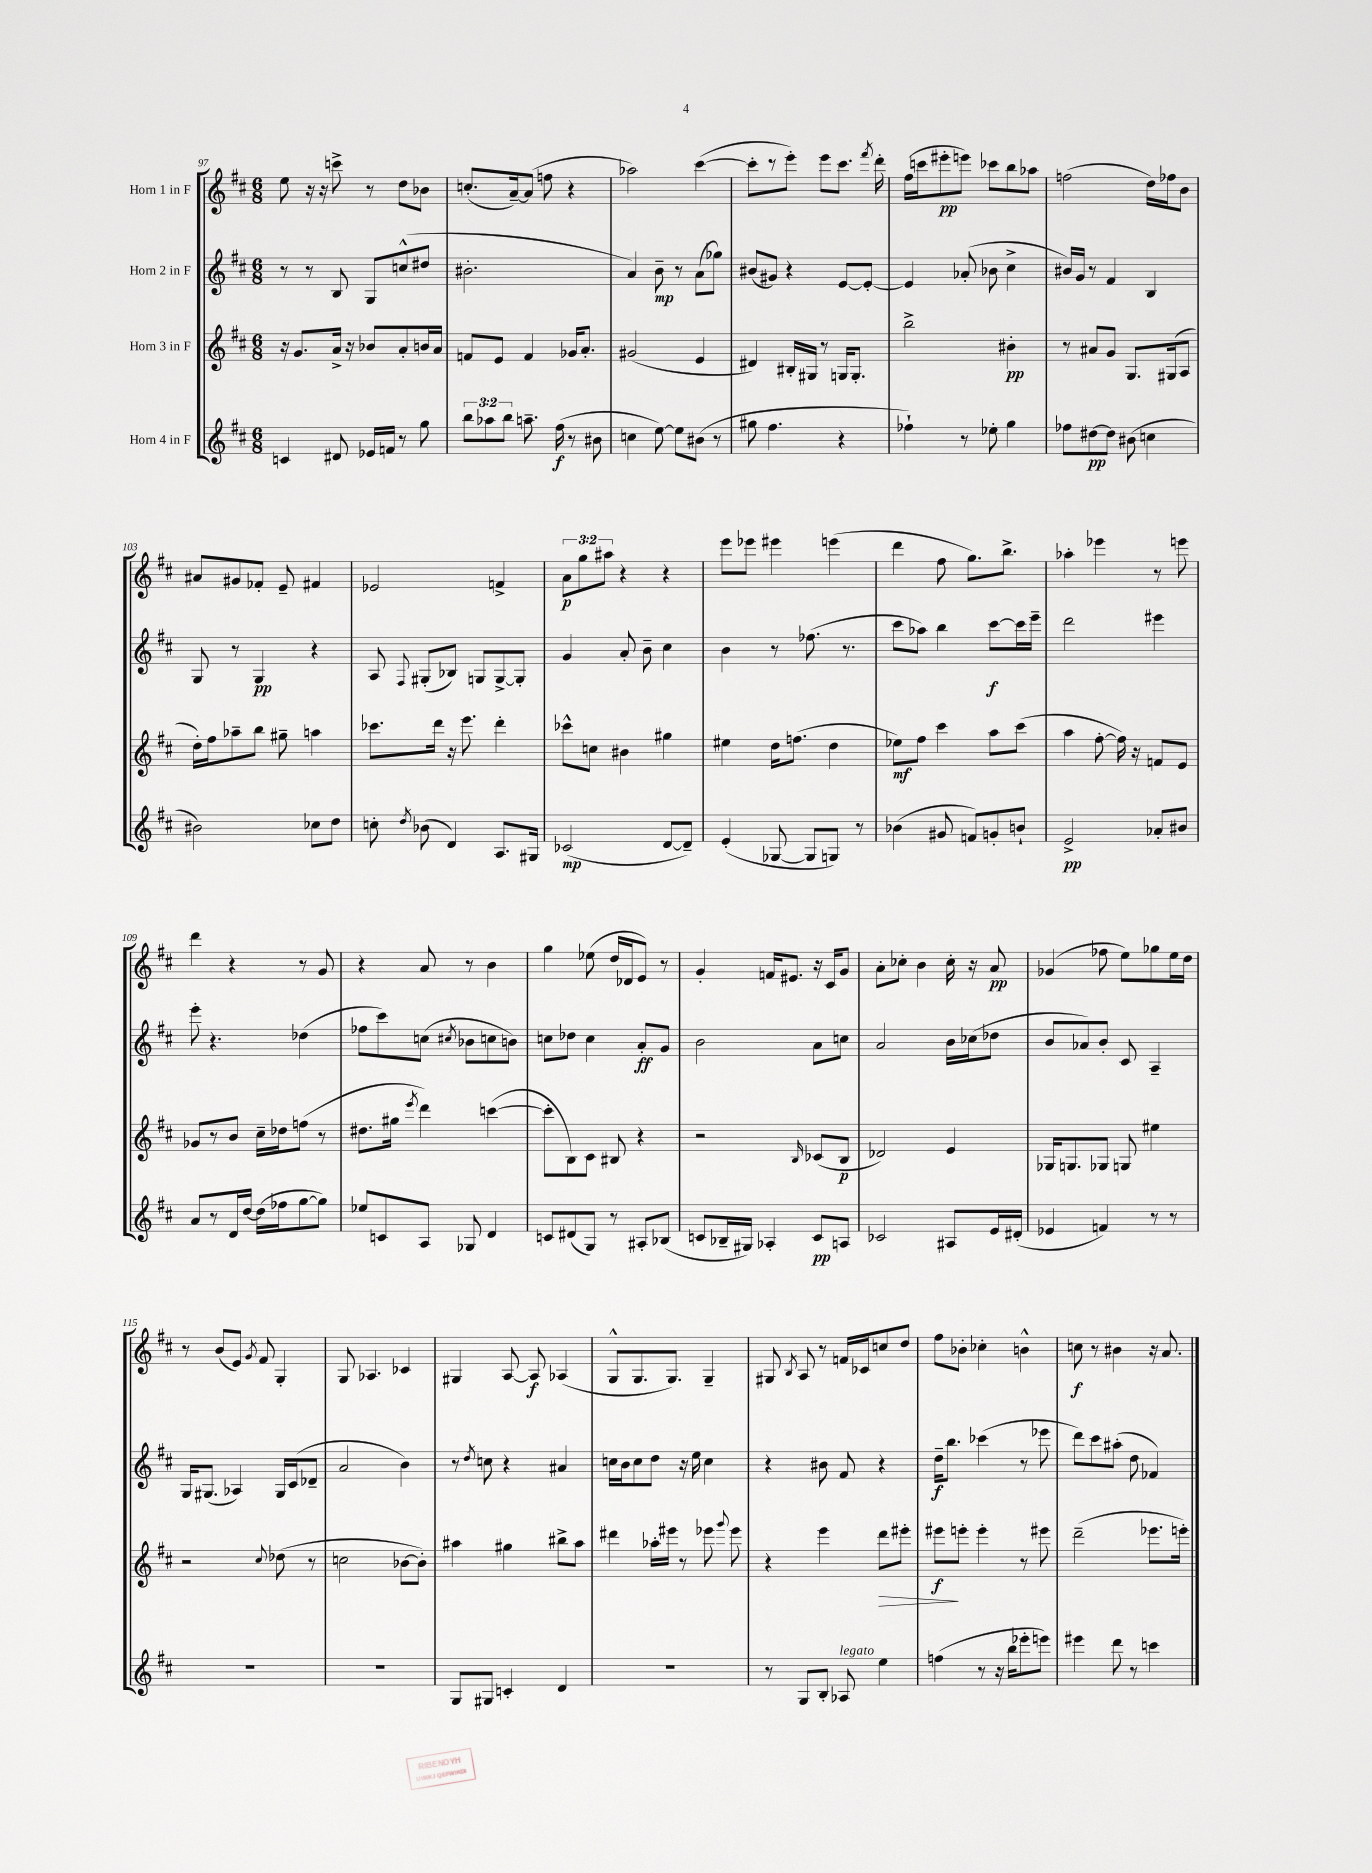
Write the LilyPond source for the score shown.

<<
\new StaffGroup <<
\new Staff = "s0" \with { instrumentName = "Horn 1 in F" } {
    \clef treble \key d \major \numericTimeSignature \time 6/8 \override Staff.TupletNumber.text = #tuplet-number::calc-fraction-text
    \autoBeamOff e''8 r16 r16 c'''8-> r8 d''8[ bes'8] |
    c''8.[-.( a'16~--) a'8]( f''8 r4 |
    aes''2) cis'''4~( |
    cis'''8[-. r8 e'''8]-.) e'''8[ cis'''8.] \acciaccatura { fis'''8 } d'''16-. |
    fis''16[( c'''16 eis'''8-.\pp e'''8]) ces'''8[ b''8 aes''8] |
    f''2( d''16[) fes''16 b'8] |
    ais'8[ gis'8 fes'8]-. e'8-- fis'4 |
    ees'2 f'4-> |
    \tuplet 3/2 { a'8[\p g''8 ais''8] } r4 r4 |
    e'''8[ ees'''8] eis'''4 e'''4( |
    d'''4 fis''8 g''8.[) b''8.]-> |
    aes''4-. ees'''4 r8 e'''8 |
    d'''4 r4 r8 g'8 |
    r4 a'8 r8 b'4 |
    g''4 ees''8( d''16[ des'16 e'8]) r8 |
    g'4-. f'16[ eis'8.] r16 cis'16[ g'8] |
    a'8[-. ces''8]-. b'4 ces''16-. r16 a'8\pp |
    ges'4( fes''8 e''8[) ges''8 e''16 d''16] |
    r8 b'8[( e'8]) \acciaccatura { g'8 } fis'8 g4-. |
    g8 aes4. ces'4 |
    gis4 a8~ a8\f aes4( |
    g8[-^ g8. g8.]) g4-- |
    gis8 \acciaccatura { b8 } a8 r8 f'16[ ces'16 c''8 d''8] |
    fis''8[ bes'8]-. ces''4-. b'4-^ |
    c''8\f r8 bis'4 r16 a'8. \bar "|." |
}
\new Staff = "s1" \with { instrumentName = "Horn 2 in F" } {
    \clef treble \key d \major \numericTimeSignature \time 6/8
    \autoBeamOff r8 r8 b8 g8[ c''8-^( dis''8] |
    bis'2.-. |
    a'4) b'8--\mp r8 a'8[( ges''8]) |
    bis'8[( gis'8]) r4 e'8[~ e'8]~-. |
    e'4 aes'8-.( bes'8 cis''4-> |
    bis'16[) g'16] r8 fis'4 b4 |
    g8 r8 g4\pp r4 |
    a8 \appoggiatura { fis8 } gis8[-.( bes8]) g8[ g8~-> g8]-. |
    g'4 a'8-. b'8-- cis''4 |
    b'4 r8 fes''8.( r8. |
    cis'''8[ aes''8]) b''4 cis'''8[~\f cis'''16 e'''16]-- |
    d'''2 eis'''4 |
    e'''8-. r4. des''4( |
    fes''8[ cis'''8) c''8]( \acciaccatura { cis''8 } bes'8[ c''8 b'8]) |
    c''8[ des''8] c''4 a'8[-.\ff g'8] |
    b'2 a'8[ c''8] |
    a'2 b'16[ ces''16( des''8] |
    b'8[ aes'8) b'8]-. cis'8 a4-- |
    g16[ gis8.]( aes4) gis16[ cis'16( des'8]-- |
    a'2 b'4) |
    r8 \acciaccatura { d''8 } c''8 r4 ais'4 |
    c''16[ b'16 c''8 d''8] r16 e''16 c''4 |
    r4 bis'8 fis'8 r4 |
    d''16[--\f b''8.] ces'''4( r8 ees'''8 |
    d'''8[) cis'''8 ais''8]-.( d''8 fes'4) \bar "|." |
}
\new Staff = "s2" \with { instrumentName = "Horn 3 in F" } {
    \clef treble \key d \major \numericTimeSignature \time 6/8
    \autoBeamOff r16 g'8.[ a'16]-> r16 bes'8[ a'8-. b'16 a'16] |
    f'8[ e'8] f'4 ges'16[ a'8.]-. |
    gis'2( e'4 |
    dis'4) bis16[-. gis16] r8 g16[ g8.]-. |
    b''2-> bis'4-.\pp |
    r8 ais'8[ g'8] g8.[ gis16( a8] |
    d''16[-.) fis''16 aes''8-- b''8] gis''8-- a''4 |
    ces'''8.[ d'''16] r16 e'''8. d'''4-. |
    ces'''8[-^ c''8] bis'4 gis''4 |
    eis''4 d''16[ f''8.]( d''4 |
    ees''8[\mf) fis''8] cis'''4 a''8[ cis'''8]( |
    a''4 fis''8~-. fis''16) r16 f'8[ e'8] |
    ges'8[ r8 b'8] cis''16[-- des''16 f''8]( r8 |
    dis''8.[ gis''16] \acciaccatura { e'''8 } d'''4) c'''4~( |
    c'''8[-. b8) cis'8] bis8 r4 |
    r2 \grace { b16 } ces'8[( b8]\p |
    des'2) e'4 |
    ges16[ g8. ges8] g8 eis''4 |
    r2 \appoggiatura { cis''8 } des''8( r8 |
    c''2 bes'8[~ bes'8]-.) |
    ais''4 gis''4 bis''8[-> ais''8] |
    dis'''4 aes''16[-. eis'''16] r8 ees'''8 \appoggiatura { g'''8 } ees'''8 |
    r4 e'''4 d'''8[\> eis'''8]-. |
    eis'''8[\f\! e'''8]-. e'''4-. r8 eis'''8 |
    d'''2--( ees'''8.[ e'''16]-.) \bar "|." |
}
\new Staff = "s3" \with { instrumentName = "Horn 4 in F" } {
    \clef treble \key d \major \numericTimeSignature \time 6/8 \override Staff.TupletNumber.text = #tuplet-number::calc-fraction-text
    \autoBeamOff c'4 dis'8 ees'16[ f'16] r8 g''8 |
    \tuplet 3/2 { b''8[ aes''8 b''8] } a''8.-- fis''16\f( r8 bis'8 |
    c''4 e''8~) e''8[ bis'8]( r8 |
    gis''8 fis''4. r4 |
    fes''4-!) r8 ees''8-. g''4 |
    fes''8[ dis''8~\pp dis''8] bis'8( c''4 |
    bis'2) ces''8[ d''8] |
    c''8-. \acciaccatura { d''8 } bes'8( d'4) a8.[ gis16] |
    ces'2\mp( d'8[~ d'8]--) |
    e'4-.( ges8~ ges8[ g8]) r8 |
    bes'4( gis'8 f'8[) g'8-. b'8]-! |
    e'2->\pp aes'8[-. bis'8] |
    a'8[ r8 d'16 d''16]~ d''16[( fes''16 g''8~ g''8]) |
    ees''8[ c'8 a8] ges8 d'4 |
    c'8[ dis'8( g8]) r8 ais8[-. bes8]( |
    c'8[ bes16-- gis16]) aes4-. c'8[\pp a8] |
    ces'2 ais8[ e'16 dis'16]-.( |
    ees'4 f'4) r8 r8 |
    R2. |
    R2. |
    g8[ gis8] c'4-. d'4 |
    R2. |
    r8 g8[ b8]-. aes8^\markup { \italic "legato" } e''4 |
    f''4( r8 r16 b''16[ ees'''8-. e'''8]) |
    eis'''4 d'''8 r8 c'''4 \bar "|." |
}
>>
>>
\layout { \context { \Score currentBarNumber = #97 } }
